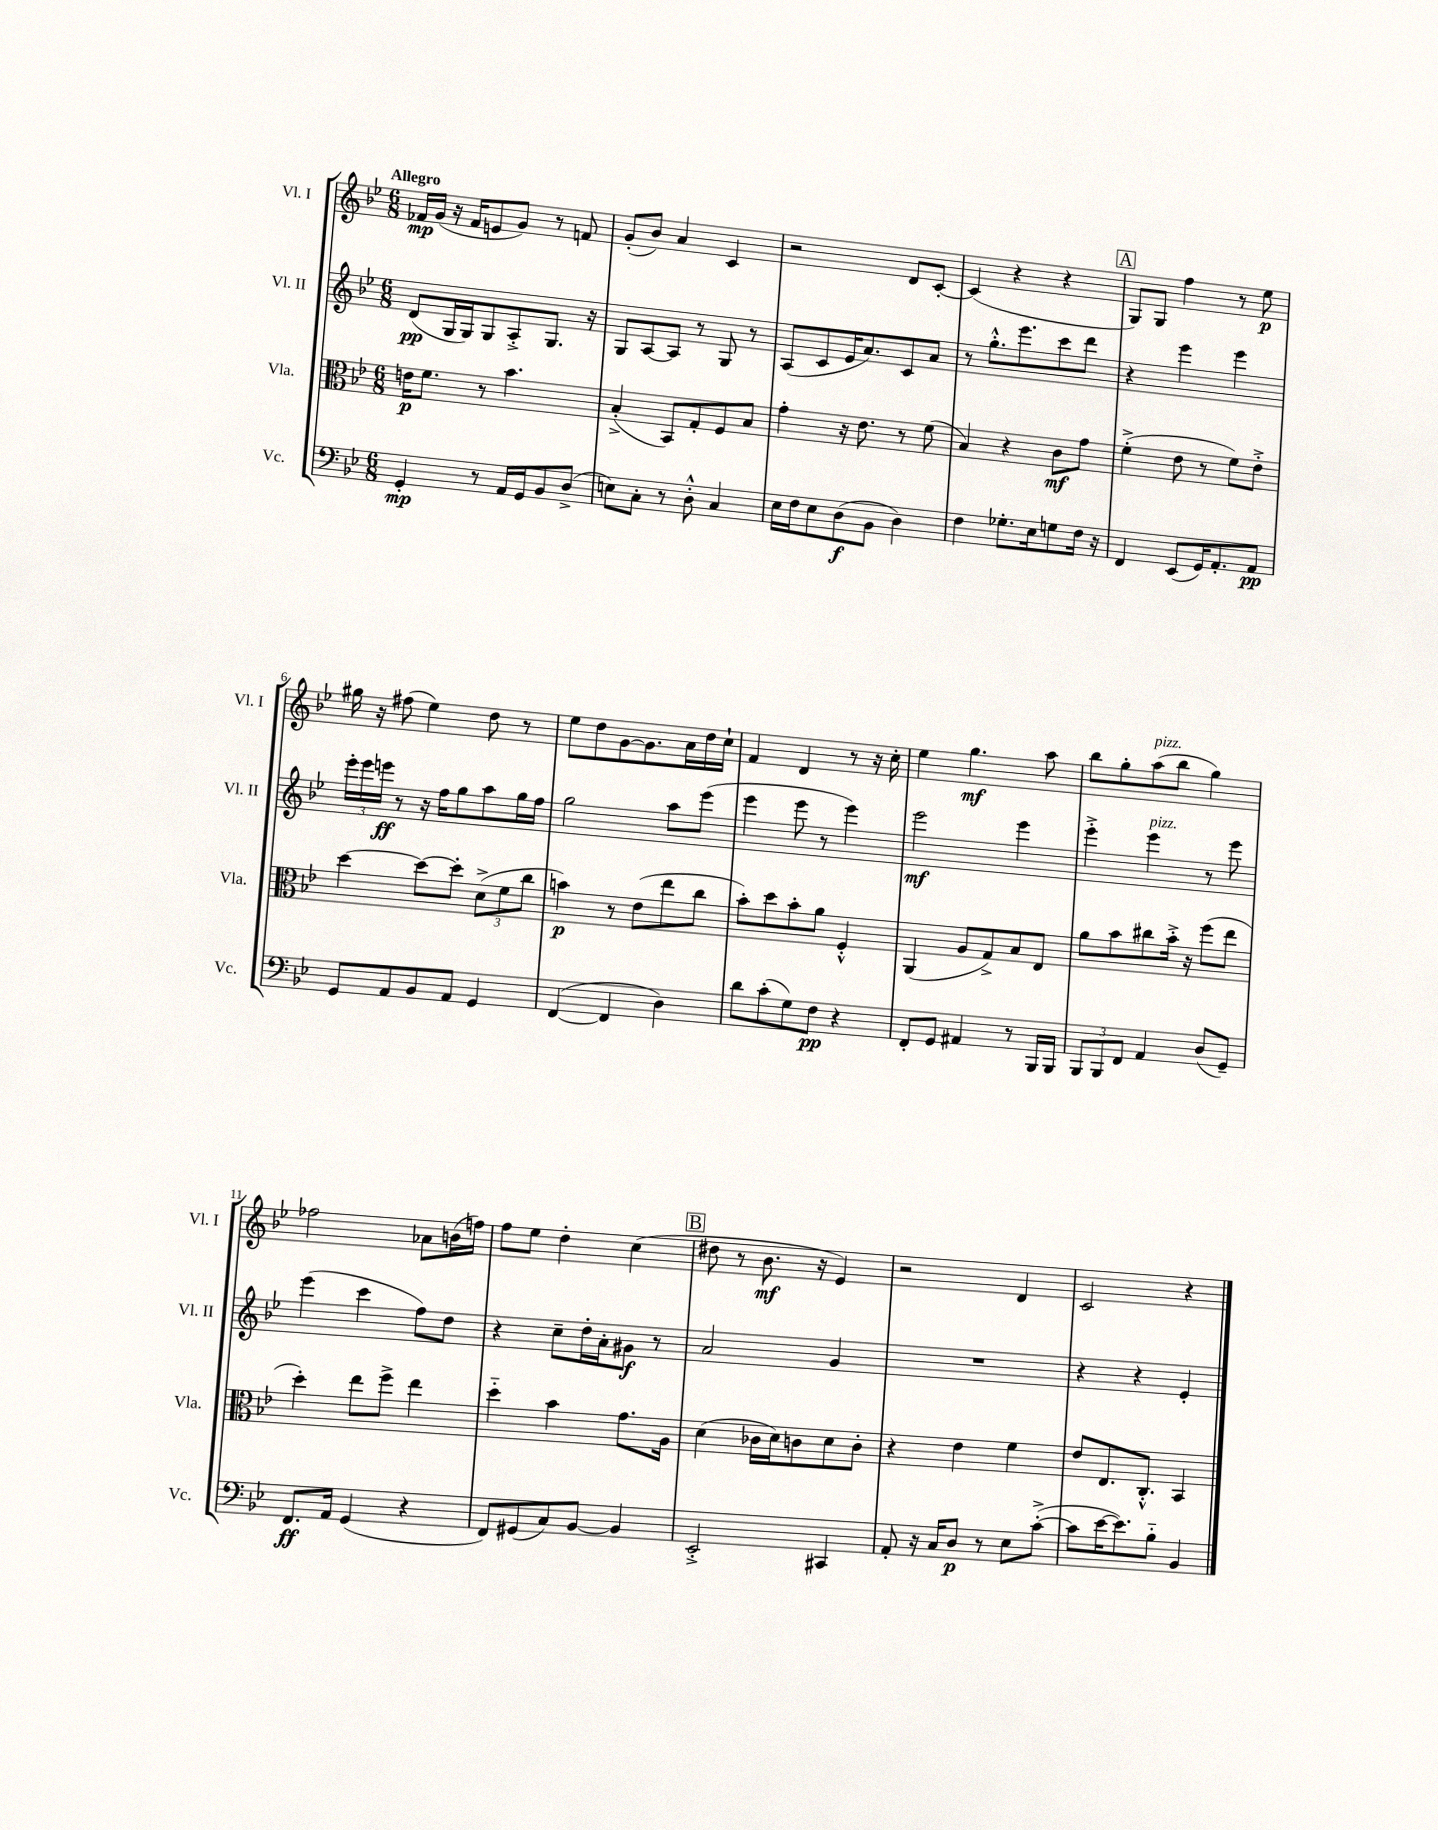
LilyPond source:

<<
\new StaffGroup <<
\new Staff = "s0" \with { instrumentName = "Vl. I" shortInstrumentName = "Vl. I" } {
    \clef treble \key bes \major \numericTimeSignature \time 6/8 \tempo "Allegro"
    \autoBeamOff fes'16[\mp g'16]( r16 fes'16[ e'8 g'8]) r8 f'8 |
    g'8[-.( bes'8]) a'4 c'4 |
    r2 d'8[ c'8]~-. |
    c'4( r4 r4 |
    \mark \markup { \box "A" } g8[) g8] f''4 r8 ees''8\p |
    gis''16 r16 fis''8( ees''4) d''8 r8 |
    ees''8[ d''8 g'8~ g'8. a'16 d''16 c''16]-! |
    f'4 d'4 r8 r16 c''16-. |
    ees''4 g''4.\mf a''8 |
    bes''8[ g''8-. a''8^\markup { \italic "pizz." }( bes''8] g''4) |
    fes''2 aes'8[ b'16( f''16]) |
    f''8[ ees''8] d''4-. c''4( |
    \mark \markup { \box "B" } dis''8 r8 bes'8.\mf r16 ees'4) |
    r2 d'4 |
    c'2 r4 \bar "|." |
}
\new Staff = "s1" \with { instrumentName = "Vl. II" shortInstrumentName = "Vl. II" } {
    \clef treble \key bes \major \numericTimeSignature \time 6/8
    \autoBeamOff d'8[\pp( g16 g16) g8 a8-.-> g8.] r16 |
    g8[ a8~ a8] r8 g8 r8 |
    a8[( c'8 ees'16 a'8.) c'8 a'8] |
    r8 g''8.[-.-^ ees'''8. c'''8 d'''8] |
    \mark \markup { \box "A" } r4 ees'''4 ees'''4 |
    \tuplet 3/2 { ees'''16[-. ees'''16 e'''16]\ff } r8 r16 f''16[ g''8 a''8 g''16 f''16] |
    g''2 a''8[ ees'''8]( |
    ees'''4 ees'''8 r8 ees'''4) |
    ees'''2\mf ees'''4 |
    ees'''4-.-> ees'''4^\markup { \italic "pizz." } r8 ees'''8 |
    ees'''4( c'''4 f''8[) d''8] |
    r4 c''8[-- d''16-. a'16-. gis'8]\f r8 |
    \mark \markup { \box "B" } a'2 g'4 |
    R2. |
    r4 r4 ees'4-. \bar "|." |
}
\new Staff = "s2" \with { instrumentName = "Vla." shortInstrumentName = "Vla." } {
    \clef alto \key bes \major \numericTimeSignature \time 6/8
    \autoBeamOff e'16[\p f'8.] r8 bes'4. |
    bes4-.->( bes,8[) g8-. f8 bes8] |
    g'4-. r16 ees'8. r8 f'8( |
    bes4) r4 c'8[\mf g'8] |
    \mark \markup { \box "A" } f'4-.->( ees'8 r8 f'8[) ees'8]-.-> |
    d''4~ d''8[~ d''8]-. \tuplet 3/2 { d'8[->( f'8 c''8] } |
    b'4\p) r8 ees'8[( ees''8 c''8] |
    bes'8[-.) d''8 bes'8-. a'8] f4-.-^ |
    a,4( a8[ g8->) bes8 ees8] |
    a'8[ bes'8 cis''8 bes'16]-.-> r16 f''8[( ees''8] |
    d''4-.) ees''8[ f''8]-> ees''4 |
    d''4-_ bes'4 g'8.[ a16] |
    \mark \markup { \box "B" } d'4( ces'16[ d'16) c'8 d'8 c'8]-. |
    r4 ees'4 f'4 |
    ees'8[ ees8. c8.]-.-^ bes,4 \bar "|." |
}
\new Staff = "s3" \with { instrumentName = "Vc." shortInstrumentName = "Vc." } {
    \clef bass \key bes \major \numericTimeSignature \time 6/8
    \autoBeamOff g,4-.\mp r8 a,16[ g,16 bes,8 d8]->( |
    e8[) c8]-. r8 d8-.-^ c4 |
    ees16[ f16 ees8 d8\f( bes,8] d4) |
    f4 ges8.[-. ees16 g8 f16] r16 |
    \mark \markup { \box "A" } f,4 ees,8[( g,16) a,8.-. a,8]\pp |
    g,8[ a,8 bes,8 a,8] g,4 |
    f,4~( f,4 d4) |
    d'8[ c'8-.( g8) f8]\pp r4 |
    f,8[-. g,8] ais,4 r8 bes,,16[ bes,,16] |
    \tuplet 3/2 { bes,,8[ bes,,8 f,8] } a,4 d8[( g,8]--) |
    f,8.[\ff a,16] g,4( r4 |
    f,8[) gis,8( c8) bes,8]~ bes,4 |
    \mark \markup { \box "B" } ees,2-.-> cis,4 |
    a,8-. r16 c16[ d8]\p r8 ees8[ c'8]~-.->( |
    c'8[ ees'16~ ees'8.) bes8]-_ bes,4 \bar "|." |
}
>>
>>
